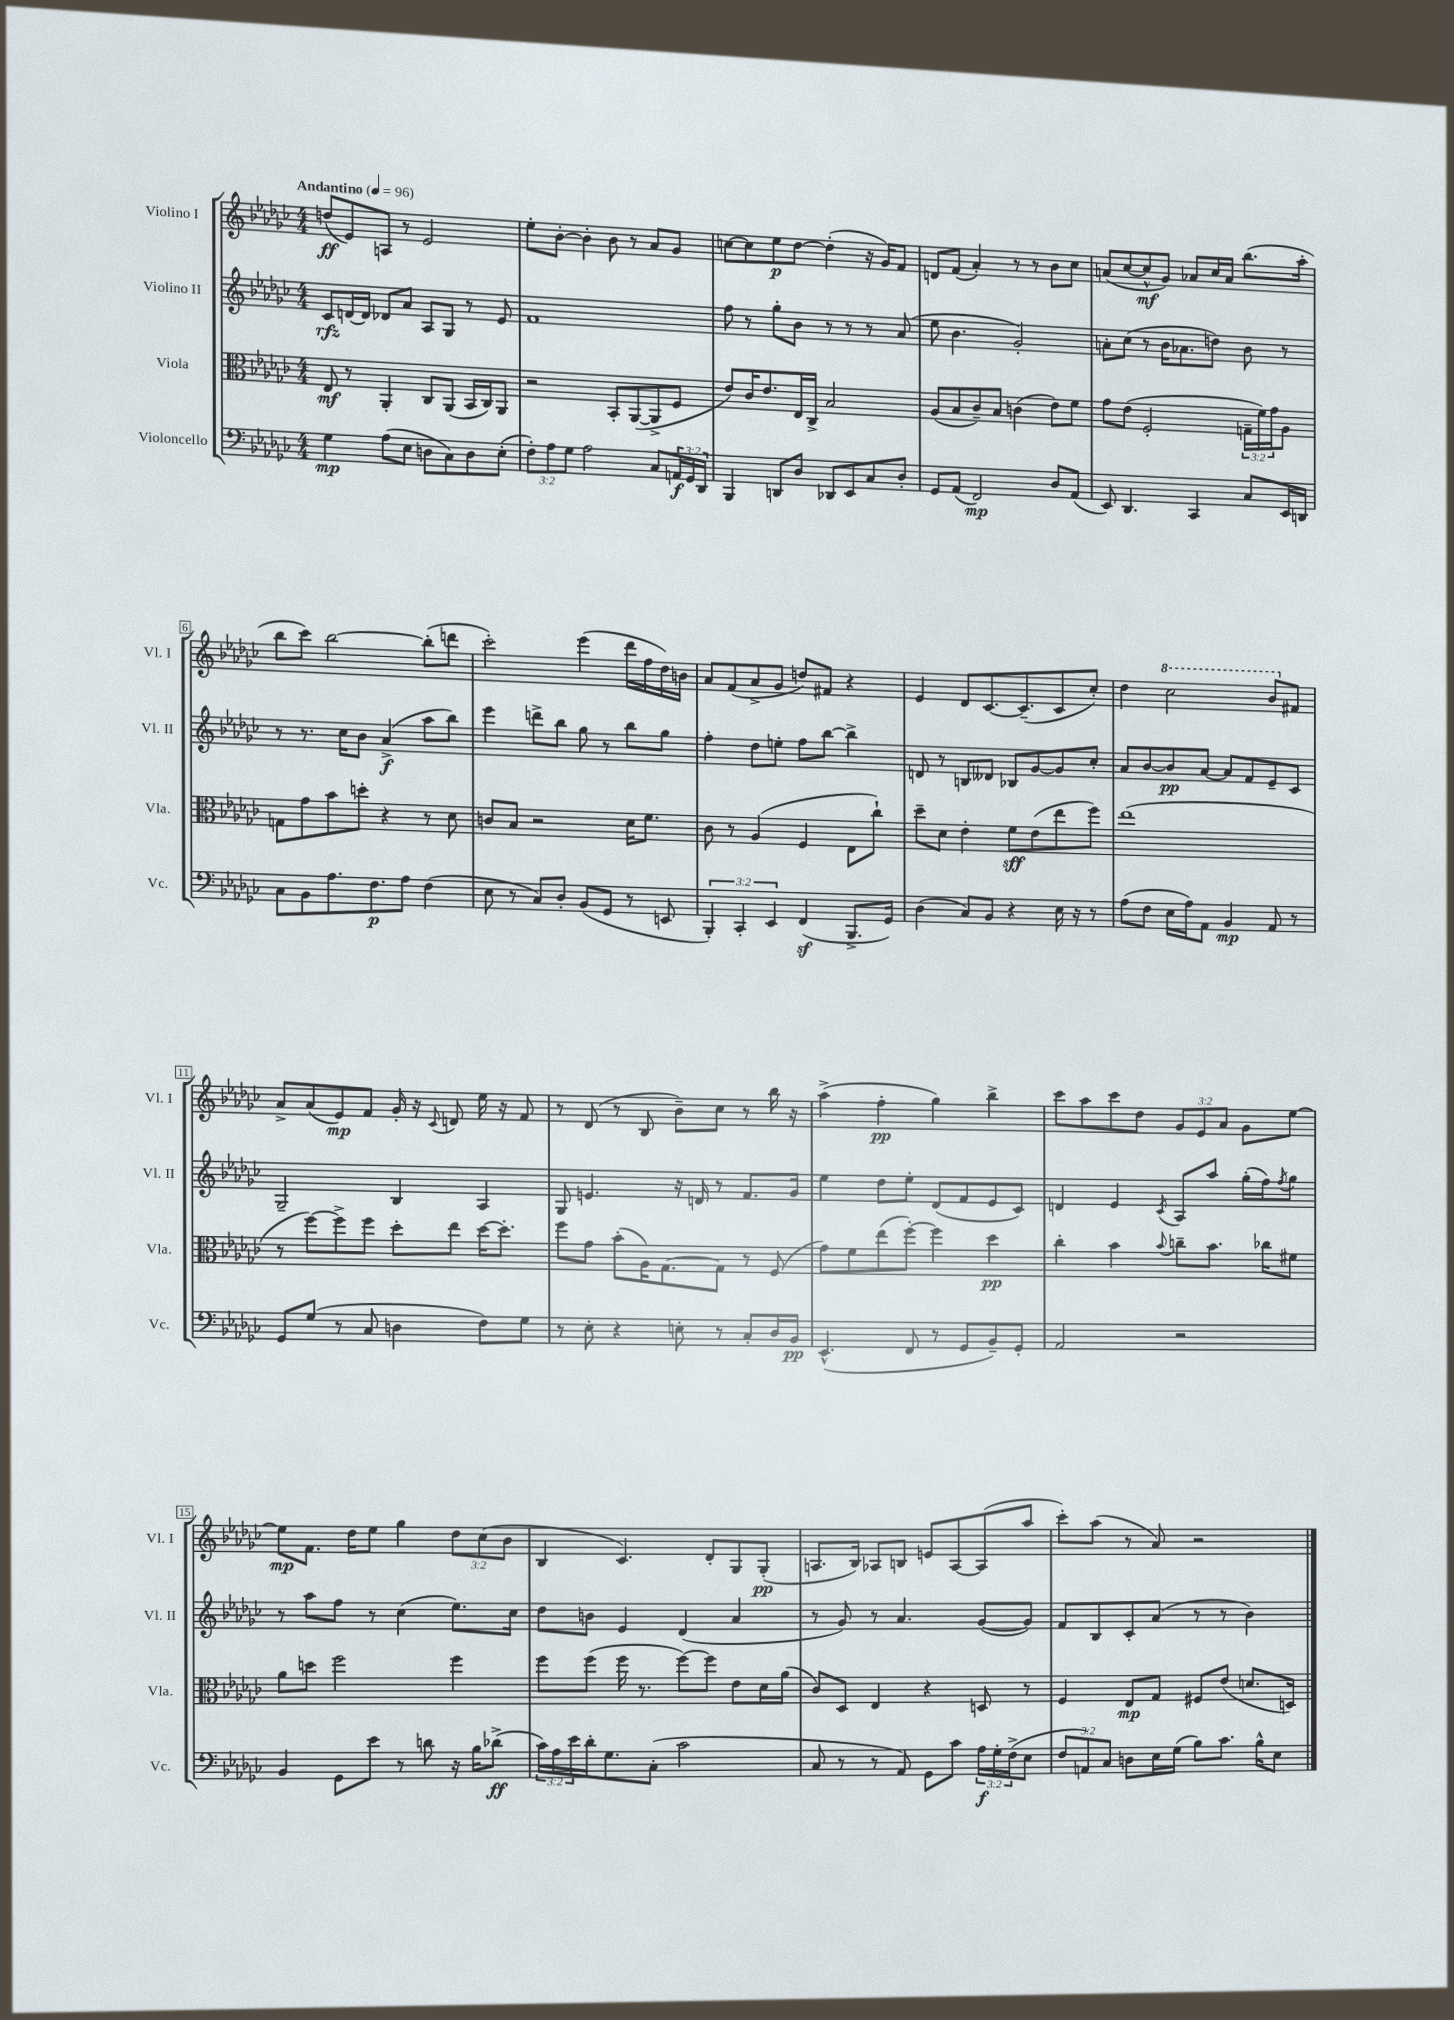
<<
\new StaffGroup <<
\new Staff = "s0" \with { instrumentName = "Violino I" shortInstrumentName = "Vl. I" } {
    \clef treble \key ges \major \numericTimeSignature \time 4/4 \override Staff.TupletNumber.text = #tuplet-number::calc-fraction-text \tempo "Andantino" 4 = 96
    d''8\ff( ees'8) a8 r8 ees'2 |
    ees''8-. bes'8~-. bes'4-. bes'8 r8 aes'8 ges'8 |
    c''8~ c''8 ees''8\p des''8~ des''4-.( r16 ges'16) f'8 |
    d'8 f'8( aes'4-.) r8 r8 bes'8 ces''8 |
    a'8( ces''8~ ces''8-^\mf ges'8) aes'8 ces''16 aes'16 bes''8.( aes''16-. |
    bes''8 ces'''8) bes''2~ bes''8-.( d'''8 |
    ces'''2-.) ees'''4( des'''16 f''16 des''16) b'16 |
    aes'8 f'8( aes'8-> ges'8 d''8) fis'8 r4 |
    ees'4 des'8 ces'8.~ ces'8.--( ces'8 ces''8-.) |
    des''4 \ottava #1 ces'''2 bes''8 \ottava #0 fis'8 |
    aes'8-> aes'8( ees'8\mp) f'8 ges'16-. r16 \appoggiatura { ces'8 } d'8 ees''16 r16 f'8 |
    r8 des'8( r8 bes8 bes'8--) ces''8 r8 bes''16 r16 |
    aes''4->( f''4-.\pp ges''4) bes''4-> |
    ces'''8 aes''8 ces'''8 des''8 \tuplet 3/2 { ges'8 ees'8 aes'8 } ges'8 ees''8~ |
    ees''8\mp f'8. des''16 ees''8 ges''4 \tuplet 3/2 { des''8 ces''8( bes'8 } |
    bes4 ces'4.) des'8-. ges8 ges8-.\pp( |
    a8. bes16) aes8 b8 e'8 aes8~ aes8( aes''8 |
    ces'''8-.) aes''8( r8 aes'8) r2 \bar "|." |
}
\new Staff = "s1" \with { instrumentName = "Violino II" shortInstrumentName = "Vl. II" } {
    \clef treble \key ges \major \numericTimeSignature \time 4/4
    ces'8\rfz d'16~ d'16 des'8 aes'8 aes8 ges8 r8 ees'8 |
    f'1 |
    f''8 r8 ges''8-. bes'8 r8 r8 r8 aes'8( |
    ees''8 bes'4. ges'2-.) |
    a'8-. ces''8( r8 bes'16 aes'8. d''8) bes'8 r8 |
    r8 r8. ces''16 bes'8 aes'4->\f( aes''8 bes''8) |
    ees'''4 d'''8-> bes''8 ges''8 r8 bes''8 ges''8 |
    f''4-. des''8 e''8-. f''8 bes''8~ bes''4-> |
    d'8 r8 b8 deses'8 bes8 ges'8~ ges'8 ces''8-. |
    aes'8 bes'8~ bes'8\pp aes'8~ aes'8 f'8 ees'8-- ces'8 |
    ges2-- bes4 aes4 |
    ges8 e'4. r16 d'16 r8 f'8. ges'16 |
    ees''4 des''8 ees''8-. des'8( f'8 ees'8 ces'8) |
    d'4 ees'4 \acciaccatura { ces'8 } aes8 aes''8 ges''16-.( f''16) \acciaccatura { f''8 } ges''8 |
    r8 aes''8 f''8 r8 ces''4( ees''8.) ces''16 |
    des''8 b'8 ees'4 des'4( aes'4 |
    r8 ges'8) r8 aes'4. ges'8~( ges'8) |
    f'8 bes8 ces'8-. aes'8( r8 r8 bes'4) \bar "|." |
}
\new Staff = "s2" \with { instrumentName = "Viola" shortInstrumentName = "Vla." } {
    \clef alto \key ges \major \numericTimeSignature \time 4/4 \override Staff.TupletNumber.text = #tuplet-number::calc-fraction-text
    ees8\mf r8 aes,4-. ces8 aes,8( bes,16 ces16) aes,8 |
    r2 bes,8-. aes,8~( aes,8-> f8 |
    ees'8) ces'16 ees'8. ees16 ces16-> bes2 |
    aes8( bes8 ces'8--) bes8 c'4( ees'8) f'8 |
    ges'8 ees'8( f2-. \tuplet 3/2 { g16-- f'16) ges'16 } aes8 |
    g8 ges'8 bes'8 d''8-. r4 r8 des'8 |
    c'8 bes8 r2 des'16 f'8. |
    ces'8 r8 aes4( f4 ees8 ces''8-!) |
    des''8-- des'8 ees'4-. f'8\sff ees'8( ees''8 f''8) |
    ees''1( |
    r8 f''8~) f''8-> f''8 des''8-. ees''8 des''16~ des''8.-. |
    f''8 ges'8 bes'8-.( aes16) ges8.~ ges8 r8 f8( |
    ges'8) f'8 ees''8( f''8~-.) f''4 des''4\pp |
    ces''4-. bes'4 \appoggiatura { bes'8 } c''8-- bes'8. ces''16 fis'8 |
    aes'8 d''8 f''2 f''4 |
    f''8 f''8( f''16 r8. f''8~) f''8 ees'8 des'16 aes'16( |
    ces'8) des8 ees4 r4 d8 r8 |
    f4 ees8\mp ges8 fis8 ees'8( d'8. d16) \bar "|." |
}
\new Staff = "s3" \with { instrumentName = "Violoncello" shortInstrumentName = "Vc." } {
    \clef bass \key ges \major \numericTimeSignature \time 4/4 \override Staff.TupletNumber.text = #tuplet-number::calc-fraction-text
    ges4\mp aes8( ees8 d8 ces8) d8 ees8-.( |
    \tuplet 3/2 { f8-.) aes8 ges8 } aes2 ces8 \tuplet 3/2 { a,16\f ges,16 des,16 } |
    bes,,4 d,8 des8 des,8 ees,8 ces8 des8-. |
    ges,8 aes,8( f,2\mp) des8 aes,8( |
    ees,8) des,4. ces,4 ces8 ees,16 d,16 |
    ces8 bes,8 aes8. f8.\p aes8 f4( |
    ees8 r8 ces8) des8-. bes,8( ges,8 r8 e,8 |
    \tuplet 3/2 { bes,,4-.) ces,4-. ees,4 } f,4\sf( bes,,8.-> ges,16) |
    des4( ces8) bes,8 r4 ees16 r16 r8 |
    aes8( f8 ees16 aes16) aes,8 bes,4\mp aes,8 r8 |
    ges,8 ges8( r8 ces8 d4 f8) ges8 |
    r8 ees8-. r4 e8-. r8 ces8-. des16 bes,16\pp |
    ees,4.-^( f,8 r8 ges,8 bes,8--) ges,8-. |
    aes,2 r2 |
    bes,4 ges,8 ees'8 r8 d'8 r16 bes16 des'8->\ff( |
    \tuplet 3/2 { ces'16) aes16 ees'16 } des'16-. ges8. ces8-.( ces'2 |
    ces8 r8 r8 aes,8) ges,8 ces'8 \tuplet 3/2 { aes16\f ges16-. f16->( } ees8 |
    \tuplet 3/2 { f8 a,8) ces8 } d8 ees16 ges16( bes8) ces'8. bes16-^ ees8 \bar "|." |
}
>>
>>
\layout { \context { \Score \override BarNumber.stencil = #(make-stencil-boxer 0.1 0.3 ly:text-interface::print) } }
